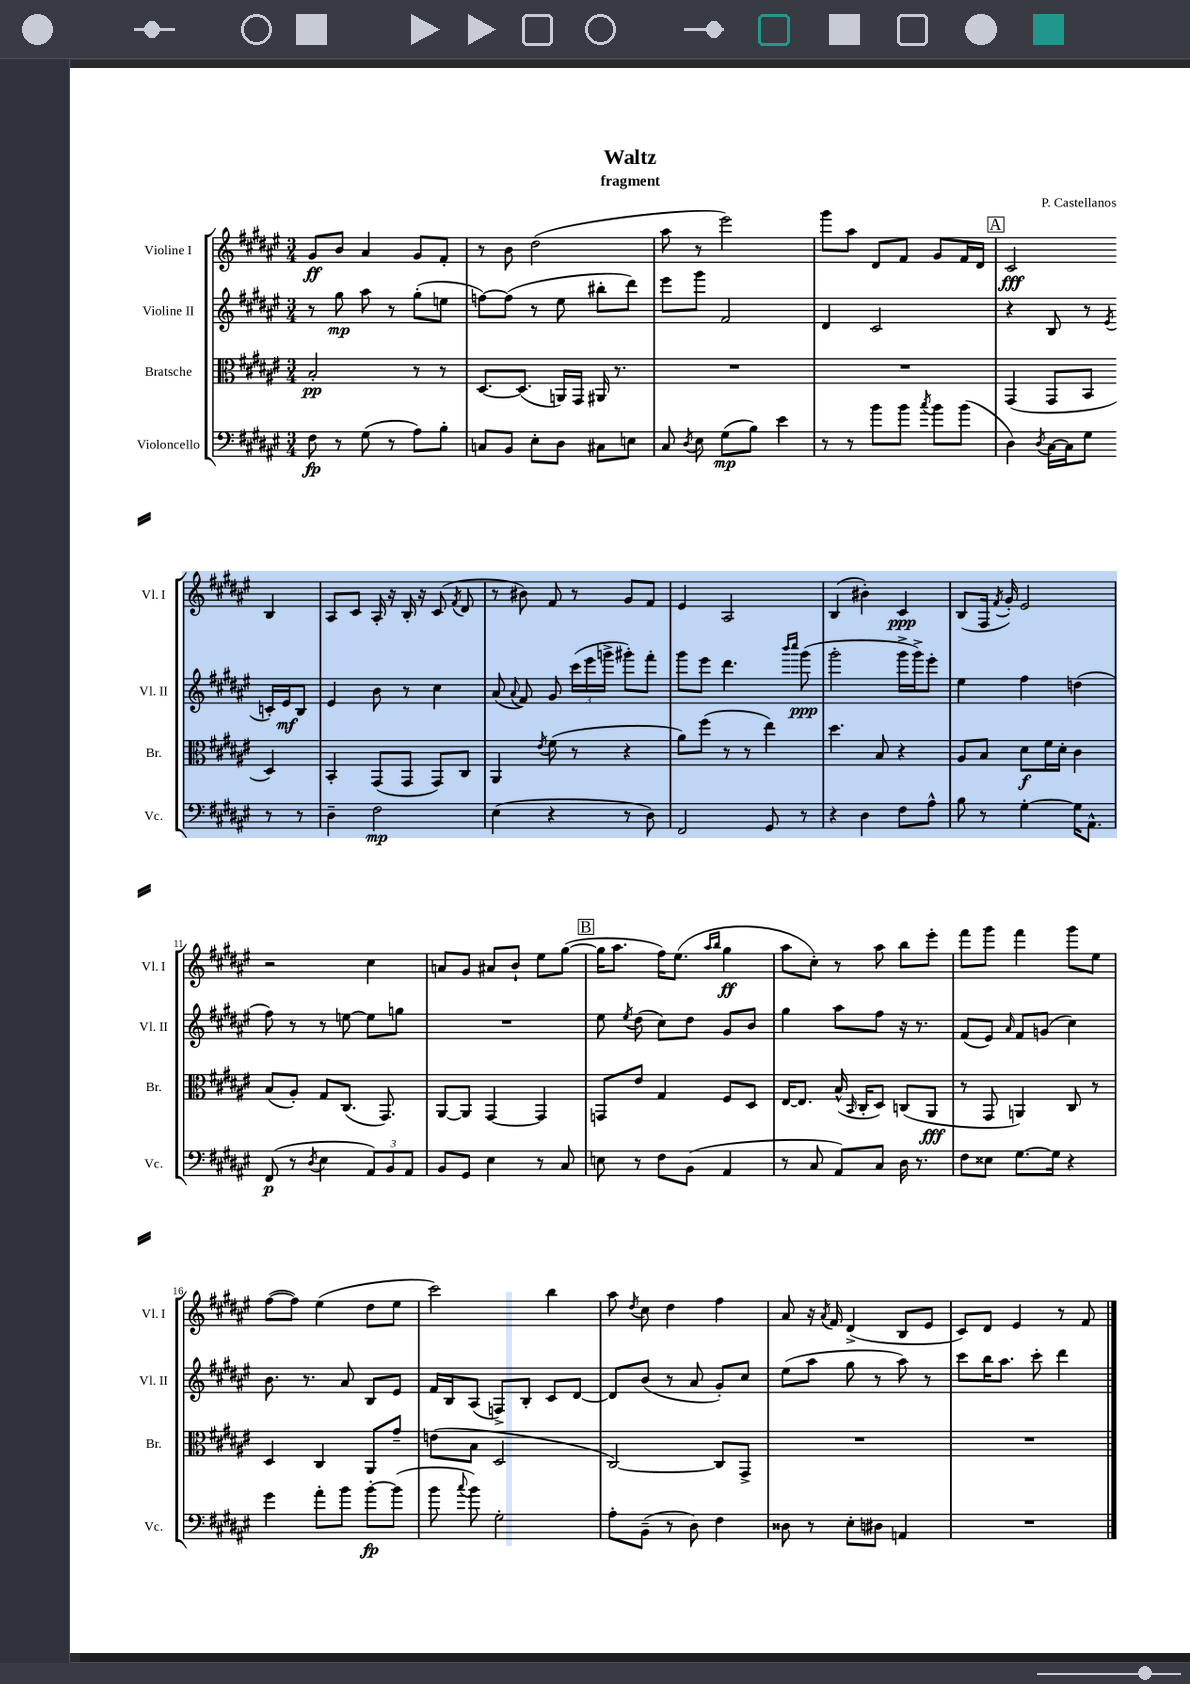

**kern	**dynam	**kern	**dynam	**kern	**dynam	**kern	**dynam
*part4	*part4	*part3	*part3	*part2	*part2	*part1	*part1
*staff4	*staff4	*staff3	*staff3	*staff2	*staff2	*staff1	*staff1
*I"Violoncello	*	*I"Bratsche	*	*I"Violine II	*	*I"Violine I	*
*I'Vc.	*	*I'Br.	*	*I'Vl. II	*	*I'Vl. I	*
*clefF4	*	*clefC3	*	*clefG2	*	*clefG2	*
*k[f#c#g#d#a#e#]	*	*k[f#c#g#d#a#e#]	*	*k[f#c#g#d#a#e#]	*	*k[f#c#g#d#a#e#]	*
*M3/4	*	*M3/4	*	*M3/4	*	*M3/4	*
=1	=1	=1	=1	=1	=1	=1	=1
8F#\	fp	2B'/	pp	8r	.	8g#/L	ff
8r	.	.	.	8gg#\	mp	8b/J	.
(8G#\	.	.	.	8aa#\	.	4a#/	.
8r	.	.	.	8r	.	.	.
8A#\L)	.	8r	.	(8gg#'\L	.	8g#/L	.
8B'\J	.	8r	.	8een\J	.	8f#'/J	.
=2	=2	=2	=2	=2	=2	=2	=2
8Cn/L	.	[8.D#/L	.	[8ffn\L)	.	8r	.
8BB/J	.	.	.	(8ff\J]	.	8b\	.
.	.	(8.D#/J]	.	.	.	.	.
8E#'\L	.	.	.	8r	.	(2dd#\	.
8D#\J	.	16AAn/LL)	.	8ee#\	.	.	.
.	.	16GG#/JJ	.	.	.	.	.
8C#X\L	.	16AA#X/	.	8bb#X'\L	.	.	.
.	.	8.r	.	.	.	.	.
8En\J	.	.	.	8ddd#\J)	.	.	.
=3	=3	=3	=3	=3	=3	=3	=3
8C#/	.	2.r	.	8eee#\L	.	8aa#\	.
8qD#/	.	.	.	.	.	.	.
8E#\	.	.	.	8ggg#\J	.	8r	.
(8G#\L	mp	.	.	2f#/	.	2eee#\)	.
8B\J)	.	.	.	.	.	.	.
4e#\	.	.	.	.	.	.	.
=4	=4	=4	=4	=4	=4	=4	=4
8r	.	2.r	.	4d#/	.	8ggg#\L	.
8r	.	.	.	.	.	8aa#\J	.
8b\L	.	.	.	2c#/	.	8d#/L	.
8b\J	.	.	.	.	.	8f#/J	.
8qcc#/	.	.	.	.	.	.	.
8b\L	.	.	.	.	.	8g#/L	.
(8b\J	.	.	.	.	.	16f#/L	.
.	.	.	.	.	.	16d#/JJ	.
!!LO:REH:place=s1:t=A
=5	=5	=5	=5	=5	=5	=5	=5
4D#\)	.	(4GG#/	.	4r	.	2c#/	fff
8qD#/	.	.	.	.	.	.	.
[16C#\LL	.	8GG#/L	.	8B/	.	.	.
16C#\J]	.	.	.	.	.	.	.
8G#\J	.	8BB/J	.	8r	.	.	.
.	.	.	.	8qe#/	.	.	.
8r	.	4D#/)	.	16cn'/LL	.	4B/	.
.	.	.	.	16e#/J	mf	.	.
8r	.	.	.	8B/J	.	.	.
!!LO:LB:g=z
=6	=6	=6	=6	=6	=6	=6	=6
4D#~\	.	4BB'/	.	4e#/	.	8A#/L	.
.	.	.	.	.	.	8c#/J	.
2F#\	mp	(8GG#/L	.	8b\	.	16A#'/	.
.	.	.	.	.	.	16r	.
.	.	8GG#/J	.	8r	.	16B'/	.
.	.	.	.	.	.	16r	.
.	.	8GG#/L)	.	4cc#\	.	(8c#/	.
.	.	.	.	.	.	8qf#/	.
.	.	8C#/J	.	.	.	8d#/	.
=7	=7	=7	=7	=7	=7	=7	=7
(4E#\	.	4AA#/	.	(8a#/	.	8r	.
.	.	.	.	8qqa#/	.	.	.
.	.	.	.	8f#/)	.	8b#X\)	.
.	.	8qe#/	.	.	.	.	.
4r	.	(8f#\	.	8g#/	.	8f#/	.
.	.	8r	.	(24ccc#\LL	.	8r	.
.	.	.	.	24eee#\	.	.	.
.	.	.	.	24gggn^\JJ	.	.	.
8r	.	4r	.	8ggg#X'\L)	.	8g#/L	.
8D#\)	.	.	.	8fff#'\J	.	8f#/J	.
=8	=8	=8	=8	=8	=8	=8	=8
2FF#/	.	8a#\L)	.	8ggg#\L	.	4e#/	.
.	.	(8ff#\J	.	8eee#\J	.	.	.
.	.	8r	.	4.ddd#\	.	2A#/	.
.	.	8r	.	.	.	.	.
8GG#/	.	4ee#\)	.	.	.	.	.
.	.	.	.	16qqbbb/LL	.	.	.
.	.	.	.	16qqcccc#/JJ	.	.	.
8r	.	.	.	(8ggg#\	ppp	.	.
=9	=9	=9	=9	=9	=9	=9	=9
4r	.	4.dd#\	.	2ggg#'\	.	(4B/	.
4D#\	.	.	.	.	.	4b#X'\)	.
.	.	8B/	.	.	.	.	.
8F#\L	.	4r	.	16ggg#^\LL	.	4c#/	ppp
.	.	.	.	16ggg#^\J)	.	.	.
8A#^^\J	.	.	.	8eee#'\J	.	.	.
=10	=10	=10	=10	=10	=10	=10	=10
8B\	.	8A#/L	.	4ee#\	.	(8B/L	.
8r	.	8B/J	.	.	.	16F#/Jk	.
.	.	.	.	.	.	8qf#/	.
.	.	.	.	.	.	16g#'/)	.
[4G#'\	.	8d#\L	f	4ff#\	.	2e#/	.
.	.	16f#\L	.	.	.	.	.
.	.	16d#'\JJ	.	.	.	.	.
16G#\KL]	.	4c#\	.	(4ddn\	.	.	.
8.AA#^^\J	.	.	.	.	.	.	.
!!LO:LB:g=z
=11	=11	=11	=11	=11	=11	=11	=11
(8FF#/	p	(8B/L	.	8ff#\)	.	2r	.
8r	.	8A#'/J)	.	8r	.	.	.
8qD#/	.	.	.	.	.	.	.
4E#\	.	8G#/L	.	8r	.	.	.
.	.	(8.C#/J	.	[8een\	.	.	.
12AA#/L)	.	.	.	8ee\L]	.	4cc#\	.
.	.	8.GG#/)	.	.	.	.	.
12BB/	.	.	.	.	.	.	.
.	.	.	.	8ggn\J	.	.	.
12AA#/J	.	.	.	.	.	.	.
=12	=12	=12	=12	=12	=12	=12	=12
8BB/L	.	[8AA#/L	.	2.r	.	8an/L	.
8GG#/J	.	8AA#/J]	.	.	.	8g#/J	.
4E#\	.	[4GG#/	.	.	.	8a#X/L	.
.	.	.	.	.	.	8b`/J	.
8r	.	4GG#/]	.	.	.	8ee#\L	.
8C#/	.	.	.	.	.	([8gg#\J	.
!!LO:REH:place=s1:t=B
=13	=13	=13	=13	=13	=13	=13	=13
8En\	.	8GGn/L	.	8ee#\	.	16gg#\KL]	.
.	.	.	.	.	.	8.aa#\J	.
.	.	.	.	8qee#/	.	.	.
8r	.	8e#/J	.	(8dd#\	.	.	.
8F#\L	.	4G#/	.	8cc#\L)	.	16ff#\KL)	.
.	.	.	.	.	.	(8.ee#\J	.
(8BB\J	.	.	.	8dd#\J	.	.	.
.	.	.	.	.	.	16qqaa#/LL	.
.	.	.	.	.	.	16qqbb/JJ	.
4AA#/	.	8F#/L	.	8g#/L	.	4gg#\	ff
.	.	8D#/J	.	8b/J	.	.	.
=14	=14	=14	=14	=14	=14	=14	=14
8r	.	[16E#/KL	.	4gg#\	.	8aa#\L	.
.	.	8.E#/J]	.	.	.	.	.
8C#/	.	.	.	.	.	8cc#'\J)	.
8AA#/L)	.	(16B^^/	.	8aa#\L	.	8r	.
.	.	16qqBB/	.	.	.	.	.
.	.	16C#'/KL	.	.	.	.	.
8C#/J	.	8D#/J)	.	8ff#\J	.	8aa#\	.
16D#\	.	(8Cn/L	.	16r	.	8bb\L	.
8.r	.	.	.	8.r	.	.	.
.	.	8AA#/J	fff	.	.	8eee#'\J	.
=15	=15	=15	=15	=15	=15	=15	=15
8F#\L	.	8r	.	(8f#/L	.	8fff#\L	.
8E##X\J	.	8GG#/	.	8e#/J)	.	8ggg#\J	.
.	.	.	.	16qqa#/	.	.	.
[8.G#\L	.	4AAn/)	.	8f#/L	.	4fff#\	.
.	.	.	.	(8gn/J	.	.	.
16G#\Jk]	.	.	.	.	.	.	.
4r	.	8C#/	.	4cc#\)	.	8ggg#\L	.
.	.	8r	.	.	.	8ee#\J	.
!!LO:LB:g=z
=16	=16	=16	=16	=16	=16	=16	=16
4g#\	.	4D#/	.	8.b\	.	([8ff#\L	.
.	.	.	.	.	.	8ff#\J])	.
.	.	.	.	8.r	.	.	.
8a#'\L	.	4C#/	.	.	.	(4ee#\	.
8b\J	.	.	.	8a#/	.	.	.
[8b'\L	fp	8AA#/L	.	8B/L	.	8dd#\L	.
(8b\J]	.	8g#~/J	.	8e#/J	.	8ee#\J	.
=17	=17	=17	=17	=17	=17	=17	=17
8b\	.	(8en\L	.	16f#/LL	.	2ccc#\)	.
.	.	.	.	16B/J	.	.	.
8qqcc#/	.	.	.	.	.	.	.
8b\)	.	8B\J	.	(8A#/J	.	.	.
2G#'\	.	2D#/	.	8Fn^/L)	.	.	.
.	.	.	.	8B'/J	.	.	.
.	.	.	.	8c#/L	.	4bb\	.
.	.	.	.	[8d#/J	.	.	.
=18	=18	=18	=18	=18	=18	=18	=18
8A#'\L	.	[2C#/)	.	8d#/L]	.	8aa#\	.
.	.	.	.	.	.	8qdd#/	.
(8BB~\J	.	.	.	(8b/J	.	8cc#\	.
8r	.	.	.	8r	.	4dd#\	.
8D#\)	.	.	.	8a#/	.	.	.
4F#\	.	8C#/L]	.	8g#'/L)	.	4ff#\	.
.	.	8GG#^/J	.	8cc#/J	.	.	.
=19	=19	=19	=19	=19	=19	=19	=19
8D##X\	.	2.r	.	(8ee#\L	.	8a#/	.
8r	.	.	.	8aa#\J	.	16r	.
.	.	.	.	.	.	8qa#/	.
.	.	.	.	.	.	16f#/	.
8E#'\L	.	.	.	8gg#\	.	(4d#^/	.
8D#X\J	.	.	.	8r	.	.	.
4AAn/	.	.	.	8aa#\)	.	8B/L	.
.	.	.	.	8r	.	8e#/J	.
=20	=20	=20	=20	=20	=20	=20	=20
2.r	.	2.r	.	8ccc#\L	.	8c#/L)	.
.	.	.	.	16bb\K	.	8d#/J	.
.	.	.	.	8.aa#\J	.	.	.
.	.	.	.	.	.	4e#/	.
.	.	.	.	8ccc#'\	.	.	.
.	.	.	.	4ddd#\	.	8r	.
.	.	.	.	.	.	8f#/	.
==	==	==	==	==	==	==	==
*-	*-	*-	*-	*-	*-	*-	*-
